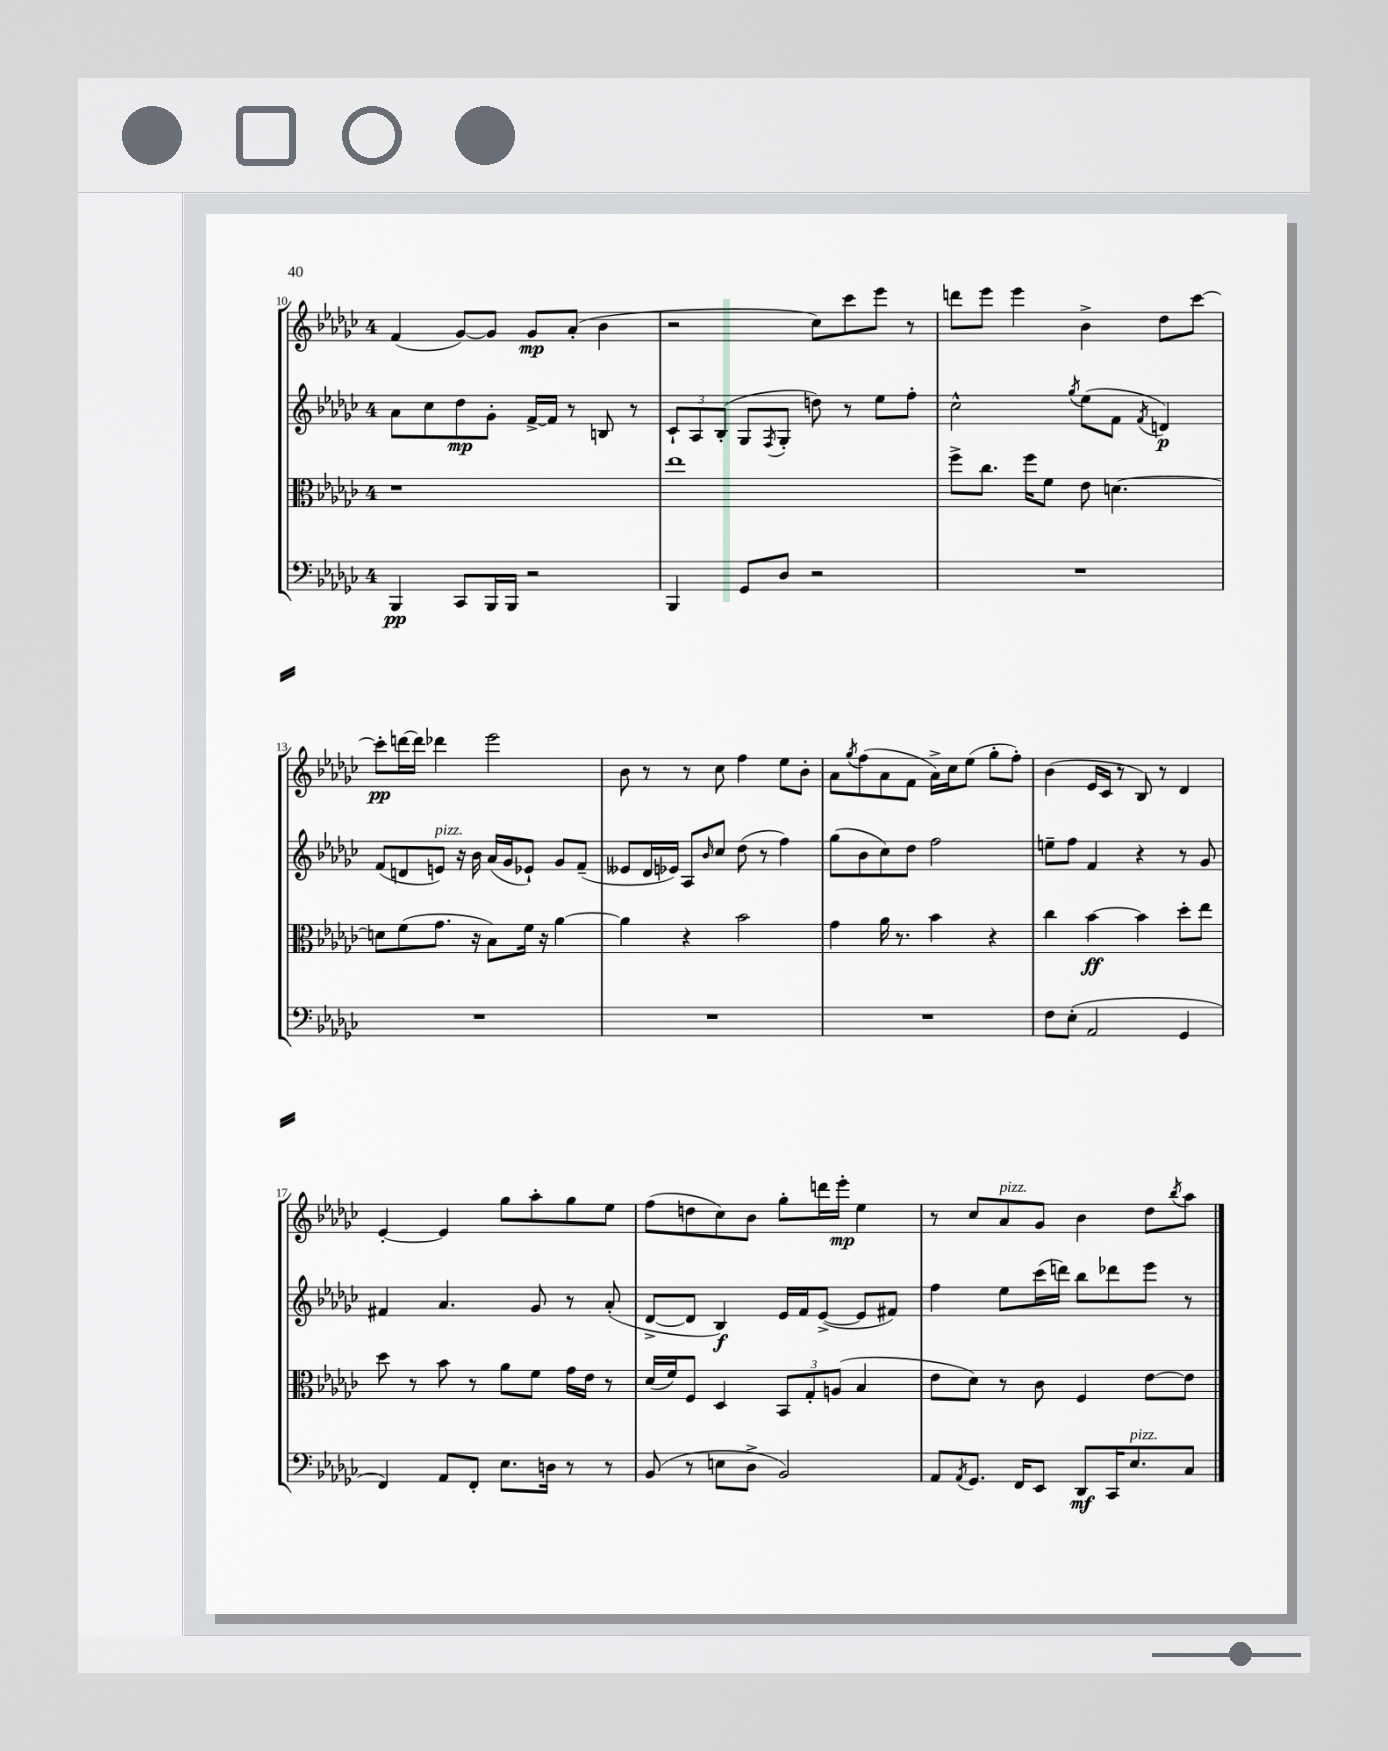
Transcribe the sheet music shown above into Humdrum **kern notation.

**kern	**kern	**kern	**kern
*staff4	*staff3	*staff2	*staff1
*clefF4	*clefC3	*clefG2	*clefG2
*k[b-e-a-d-g-c-]	*k[b-e-a-d-g-c-]	*k[b-e-a-d-g-c-]	*k[b-e-a-d-g-c-]
*M4/4	*M4/4	*M4/4	*M4/4
4BBB-	1r	8a-	(4f
.	.	8cc-	.
8CC-	.	8dd-	[8g-)
16BBB-	.	8g-'	8g-]
16BBB-	.	.	.
2r	.	[16f^	8g-
.	.	16f]	.
.	.	8r	(8a-'
.	.	8B	4b-
.	.	8r	.
=	=	=	=
4BBB-	1ee-	12c-`	2r
.	.	12A-	.
.	.	(12B-'	.
8GG-	.	8G-	.
.	.	8qF	.
8D-	.	8G-'	.
2r	.	8dd)	8cc-)
.	.	8r	8ccc-
.	.	8ee-	8eee-
.	.	8ff'	8r
=	=	=	=
1r	8ff^	2cc-^^	8ddd
.	8.cc-	.	8eee-
.	.	.	4eee-
.	16ff	.	.
.	8f	.	.
.	.	8qgg-	.
.	8e-	(8ee-	4b-^
.	[4.d	8f	.
.	.	8qf	.
.	.	4d)	8dd-
.	.	.	[8ccc-
=	=	=	=
1r	8d]	(8f	8ccc-']
.	(8f	8d	[16ddd
.	.	.	16ddd]
.	8.g-	8e)	4ddd-
.	.	16r	.
.	16r	16b-	.
.	8B-)	(16a-	2eee-
.	.	16g-	.
.	16f	8e-`)	.
.	16r	.	.
.	[4a-	8g-	.
.	.	(8f~	.
=	=	=	=
1r	4a-]	8e--	8b-
.	.	16d-	8r
.	.	16e-)	.
.	4r	8A-	8r
.	.	16qqb-	.
.	.	8cc-	8cc-
.	2b-	(8dd-	4ff
.	.	8r	.
.	.	4ff)	8ee-
.	.	.	8b-'
=	=	=	=
1r	4g-	(8gg-	8a-
.	.	.	8qgg-
.	.	8b-	(8ff
.	16a-	8cc-)	8a-
.	8.r	.	.
.	.	8dd-	8f
.	4b-	2ff	16a-^)
.	.	.	16cc-
.	.	.	(8ee-
.	4r	.	8gg-'
.	.	.	8ff')
=	=	=	=
8F	4cc-	8ee~	(4b-
(8E-'	.	8ff	.
2AA-	[4b-	4f	16e-
.	.	.	16c-
.	.	.	8r
.	4b-]	4r	8B-)
.	.	.	8r
4GG-	8dd-'	8r	4d-
.	8ee-	8g-	.
=	=	=	=
4FF)	8dd-	4f#	[4e-'
.	8r	.	.
8AA-	8b-	4.a-	4e-]
8FF'	8r	.	.
8.E-	8a-	.	8gg-
.	8f	8g-	8aa-'
16D	.	.	.
8r	16g-	8r	8gg-
.	16e-	.	.
8r	8r	(8a-'	8ee-
=	=	=	=
(8BB-	(16d-	[8d-^	(8ff
.	16f)	.	.
8r	8F	8d-]	8dd
8E	4D-	4B-)	8cc-)
8D-^	.	.	8b-
2BB-)	12BB-	16e-	8gg-'
.	.	16f	.
.	12G-'	.	.
.	.	([8e-^	16ddd
.	(12A	.	.
.	.	.	16eee-'
.	4B-	8e-]	4ee-
.	.	8f#)	.
=	=	=	=
8AA-	8e-	4ff	8r
8qAA-	.	.	.
8.GG-	8d-)	.	8cc-
.	8r	8ee-	8a-
16FF	.	.	.
8EE-	8c-	(16ccc-	8g-
.	.	16ddd)	.
8DD-	4F	8bb-	4b-
16CC-	.	8ddd-	.
8.E-	.	.	.
.	[8e-	8eee-	8dd-
.	.	.	8qbb-
8C-	8e-]	8r	8aa-
==	==	==	==
*-	*-	*-	*-
